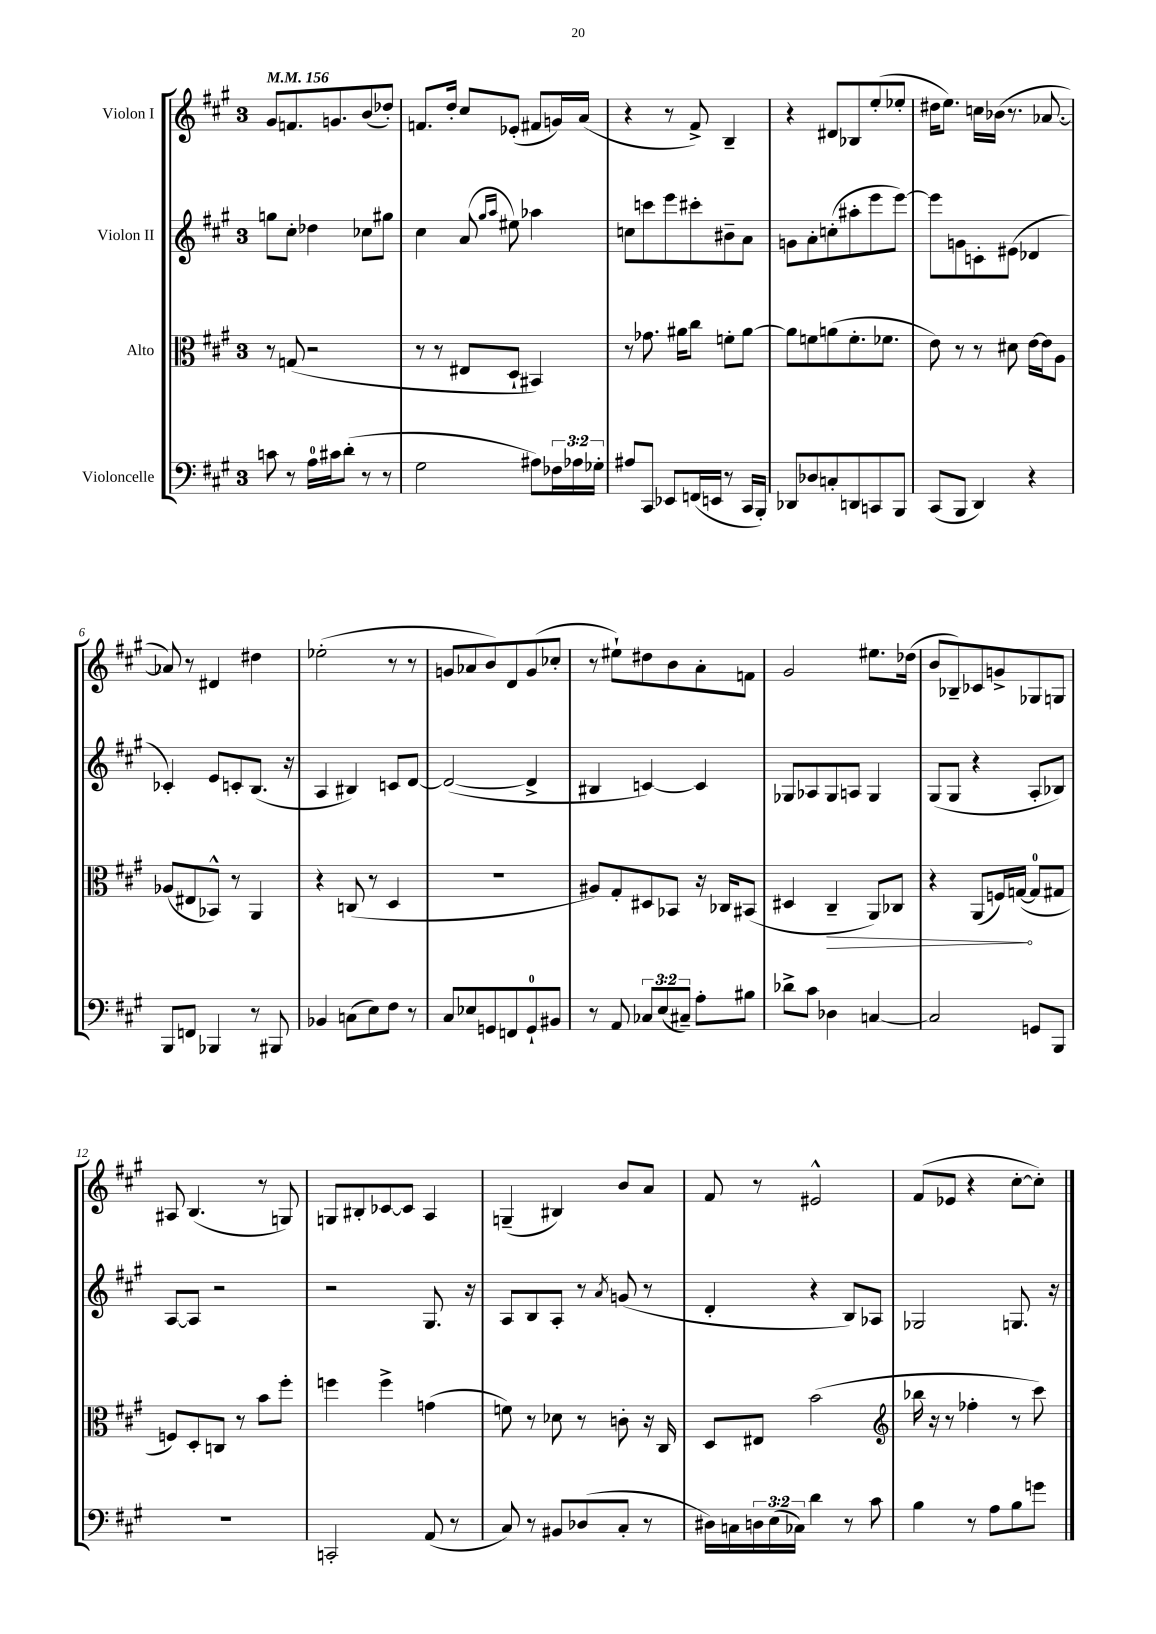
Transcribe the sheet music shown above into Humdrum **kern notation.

**kern	**kern	**kern	**kern
*staff4	*staff3	*staff2	*staff1
*clefF4	*clefC3	*clefG2	*clefG2
*k[f#c#g#]	*k[f#c#g#]	*k[f#c#g#]	*k[f#c#g#]
*M3/4	*M3/4	*M3/4	*M3/4
*MM156	*MM156	*MM156	*MM156
8c\	8r	8gg\L	8g#/L
8r	(8G/	8cc#'\J	8.f/
16A\LL	2r	4dd-\	.
16c#\J	.	.	8.g/
(8d'\J	.	.	.
8r	.	8cc-\L	(8b/
8r	.	8gg#\J	8dd-'/J)
=	=	=	=
2G#\	8r	4cc#\	8.f/L
.	8r	.	.
.	.	.	16dd'/Jk
.	8E#/L	(8a/	8cc#/L
.	.	16qqgg#/LL	.
.	.	16qqaa/JJ	.
.	8D`/J	8ee#\)	(8e-'/J
8A#\L)	4BB#/)	4aa-\	8f#/L
24F-\L	.	.	16g/L)
24A-\	.	.	.
.	.	.	(16a/JJ
24G-'\JJ	.	.	.
=	=	=	=
8A#/L	8r	8cc\L	4r
8CC#/J	8.g-\	8ccc\	.
8EE-/L	.	8eee\	8r
.	16a#\LK	.	.
(16FF/L	8cc#\J	8ccc#'\	8f#^/)
16EE/JJ	.	.	.
8r	8f'\L	8b#~\	4B~/
16CC#/LL	[8a#\J	8a\J	.
16BBB'/JJ)	.	.	.
=	=	=	=
8DD-/L	8a#\]L	8g\L	4r
8D-/	8f\	8a'\	.
8C'/	(8a\	(8cc'\	8d#/L
8DD/	8.f'\	8aa#'\	8B-/
8CC/	.	8eee\	(8ee'/
.	8.f-\J	.	.
8BBB/J	.	[8eee\J)	8ee-'/J
=	=	=	=
(8CC#/L	8e\)	8eee\]L	16dd#\LK
.	.	.	8.ee\J)
8BBB/J	8r	8g\	.
4DD/)	8r	8c'\	16cc\LL
.	.	.	(16b-\JJ
.	8d#\	(8e#\J	8.r
4r	[16e\LL	4d-/	.
.	16e\]J	.	[8.a-/
.	8A\J	.	.
=	=	=	=
8BBB/L	(8A-/L	4c-'/)	8a-/])
8FF/J	8E#/	.	8r
4BBB-/	8BB-^^/J)	8e/L	4d#/
.	8r	8c'/	.
8r	4AA/	(8.B/J	4dd#\
8BBB#/	.	.	.
.	.	16r	.
=	=	=	=
4BB-/	4r	4A/	(2ee-'\
(8C\L	(8C/	4B#/)	.
8E\)	8r	.	.
8F#\J	4D/	8c/L	8r
8r	.	[8d/J	8r
=	=	=	=
8C#/L	2.r	(2d/_	8g/L
8E-/	.	.	8a-/
8GG/	.	.	8b/)
8FF/	.	.	8d/
8GG`/	.	4d^/]	(8g/
8BB#/J	.	.	8cc-'/J
=	=	=	=
8r	8A#/L)	4B#/	8r
8AA/	8G#'/	.	8ee#`\L)
12C-/L	8D#/	[4c/)	8dd#\
(12E/	.	.	.
.	8BB-/J	.	8b\
12C#~/J)	.	.	.
8A'\L	16r	4c/]	8a'\
.	16C-/LK	.	.
8B#\J	(8BB#/J	.	8f\J
=	=	=	=
8d-^\L	4D#/	8G-/L	2g#/
8c#\J	.	8A-/	.
4D-\	4C#~/	8G-/	.
.	.	8A/J	.
[4C/	8AA/L)	4G-/	8.ee#\L
.	8C-/J	.	.
.	.	.	(16dd-\Jk
=	=	=	=
2C/]	4r	(8G#/L	8b/L
.	.	8G#/J	8B-~/)
.	(8AA/L	4r	8c-/
.	16F/L)	.	8g^/
.	([16G/JJ	.	.
8GG/L	8G/]L	8A'/L	8G-/
8BBB/J	8G#/J	8B-/J)	8G/J
=	=	=	=
2.r	8F/L)	[8A/L	8A#/
.	8D'/	8A/]J	(4.B/
.	8C/J	2r	.
.	8r	.	.
.	8b\L	.	8r
.	8ff#'\J	.	8G/)
=	=	=	=
2CC'/	4ff\	2r	8G/L
.	.	.	8B#'/
.	4ff^\	.	[8c-/
.	.	.	8c-/]J
(8AA/	(4g\	8.G#/	4A/
8r	.	.	.
.	.	16r	.
=	=	=	=
8C#/)	8f\)	8A/L	(4G~/
8r	8r	8B/	.
8BB#/L	8d-\	8A'/J	4B#/)
(8D-/	8r	8r	.
.	.	8qa/	.
8C#'/J	8c'\	(8g/	8b/L
8r	16r	8r	8a/J
.	16C#/	.	.
=	=	=	=
16D#\LL)	8D/L	4d'/	8f#/
16C\	.	.	.
24D\	8E#/J	.	8r
(24E\	.	.	.
24C-\JJ)	.	.	.
4d\	(2b\	4r	2e#^^/
8r	.	8B/L)	.
8c#\	.	8A-/J	.
=	=	=	=
*	*clefG2	*	*
4B\	16bb-\	2G-/	(8f#/L
.	16r	.	.
.	8r	.	8e-/J
8r	4ff-'\	.	4r
8A\L	.	.	.
8B\	8r	8.G/	[8cc#'\L
8g\J	8ccc#\)	.	8cc#'\]J)
.	.	16r	.
==	==	==	==
*-	*-	*-	*-
